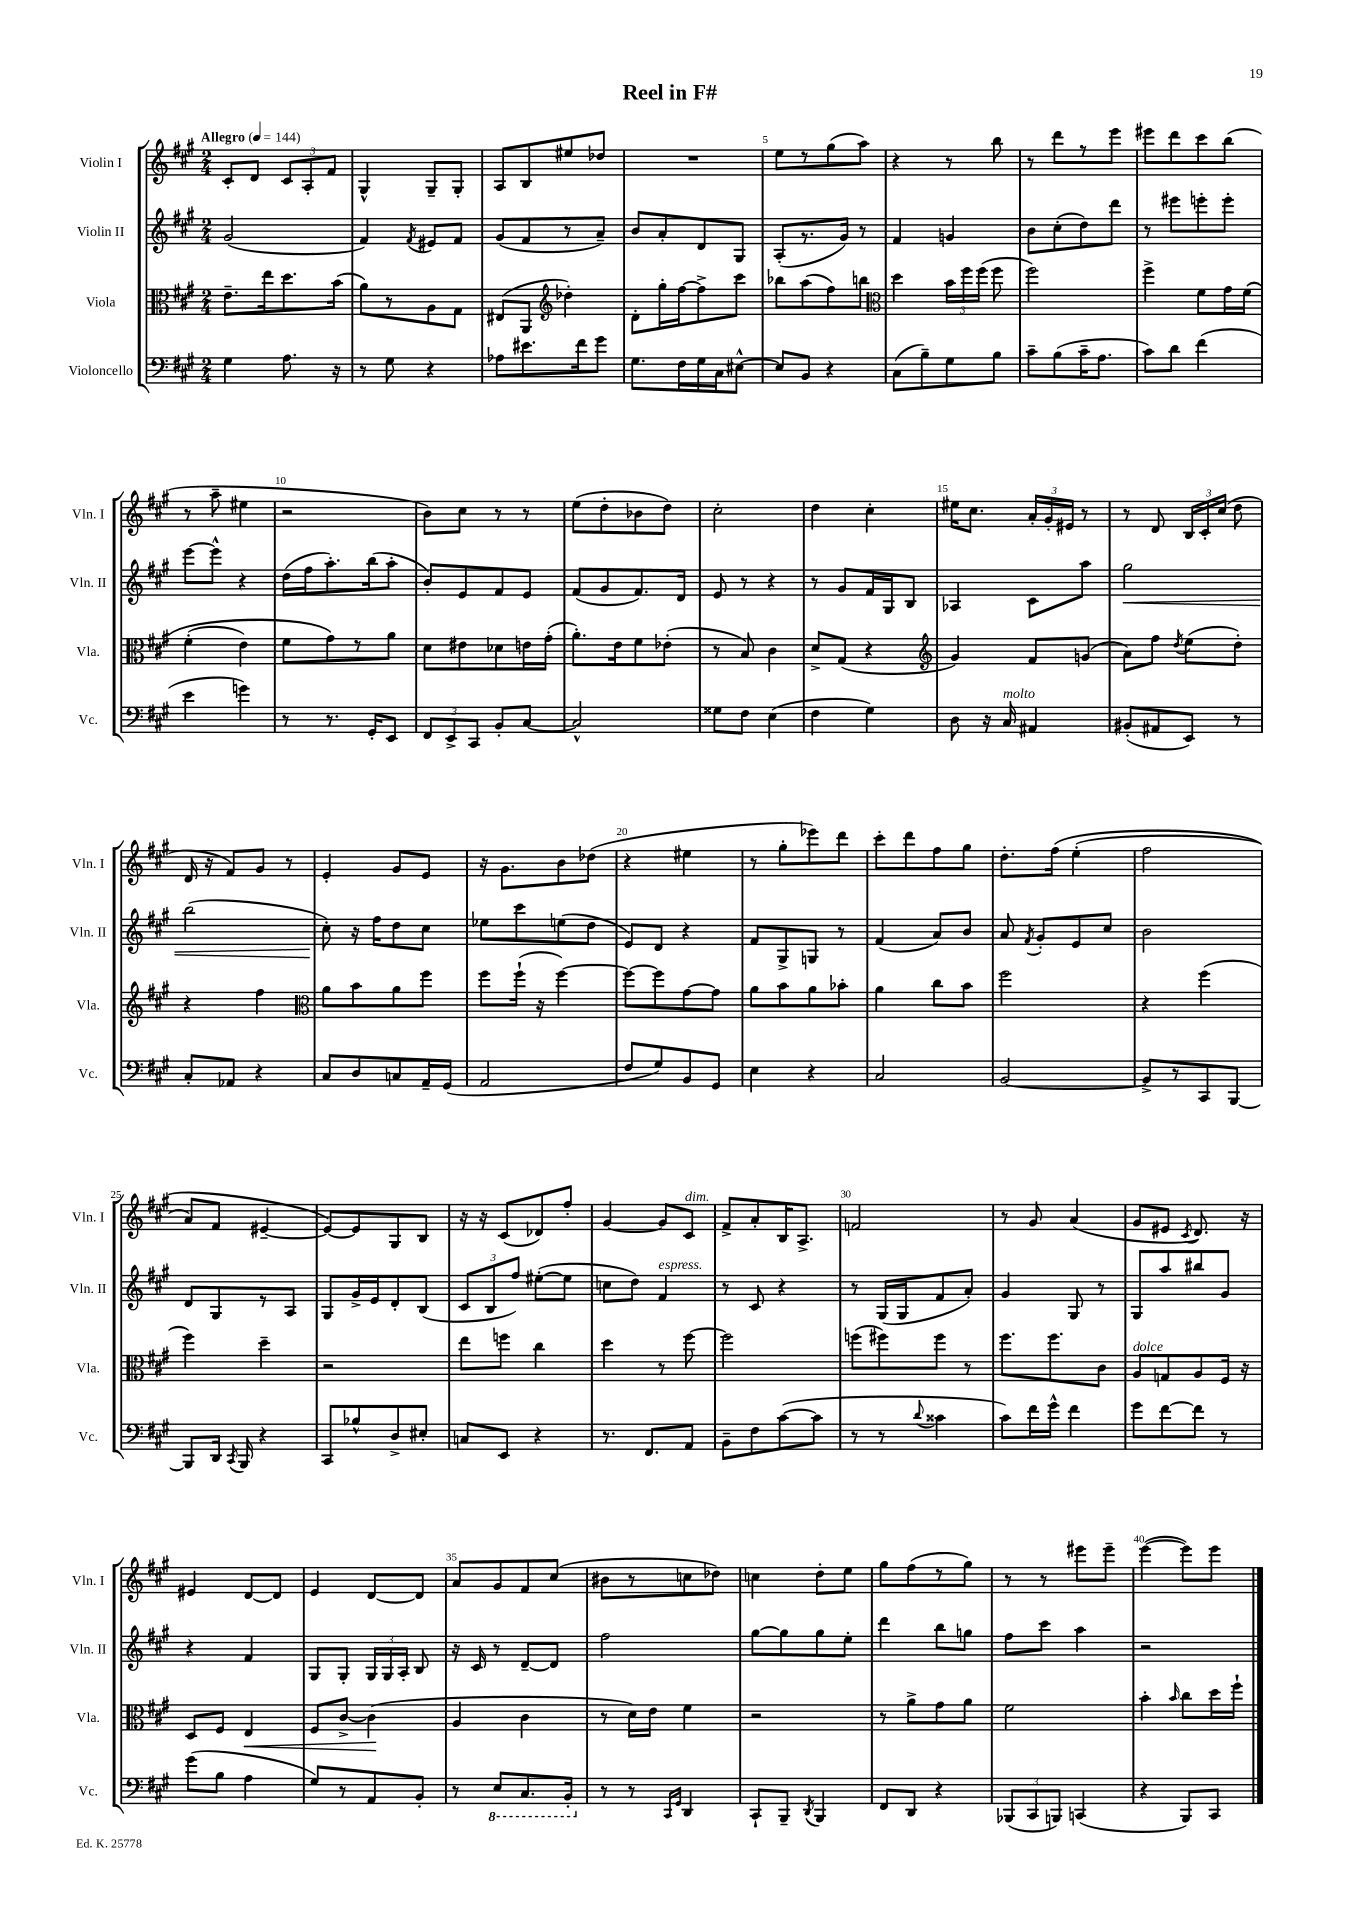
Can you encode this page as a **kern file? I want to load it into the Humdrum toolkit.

**kern	**kern	**kern	**kern
*staff4	*staff3	*staff2	*staff1
*clefF4	*clefC3	*clefG2	*clefG2
*k[f#c#g#]	*k[f#c#g#]	*k[f#c#g#]	*k[f#c#g#]
*M2/4	*M2/4	*M2/4	*M2/4
*MM144	*MM144	*MM144	*MM144
4G#\	8.e~\L	(2g#/	8c#'/L
.	.	.	8d/J
.	16ee\k	.	.
8.A\	8.dd\	.	12c#/L
.	.	.	12A'/
.	.	.	12f#/J
16r	(16b\Jk	.	.
=	=	=	=
8r	8a\L)	4f#/)	4G#^^/
8G#\	8r	.	.
.	.	8qf#/	.
4r	8A\	8e#/L	8G#~/L
.	8G#\J	8f#/J	8G#'/J
=	=	=	=
8A-\L	(8E#/L	(8g#/L	8A/L
8.e#\	8AA/J	8f#/	8B/
*	*clefG2	*	*
.	4dd-'\)	8r	8ee#/
16f#\k	.	.	.
8g#\J	.	8a~/J)	8dd-/J
=	=	=	=
8.G#\L	8d'\L	8b/L	2r
.	16gg#'\L	8a'/	.
16F#\L	[16ff#\J	.	.
16G#\	8ff#^\]	8d/	.
16C#\J	.	.	.
[8E#^^\J	8ccc#\J	8G#/J	.
=	=	=	=
8E#/]L	8bb-\L	(8A'/L	8ee\L
8BB/J	(8aa\	8.r	8r
4r	8ff#\)	.	(8gg#\
.	.	16g#/Jk)	.
.	8bb\J	8r	8aa\J)
=	=	=	=
*	*clefC3	*	*
(8C#\L	4dd\	4f#/	4r
8B~\)	.	.	.
8G#\	24b\LL	4g/	8r
.	24ff#\	.	.
.	(24ff#\JJ	.	.
8B\J	8ff#\	.	8bb\
=	=	=	=
8c#~\L	2ff#\)	8b\L	8r
(8B\	.	(8cc#'\	8ddd\L
16c#~\K	.	8dd\)	8r
8.A\J	.	.	.
.	.	8ddd\J	8eee\J
=	=	=	=
8c#\L)	4ff#^\	8r	8eee#\L
8d\J	.	8eee#\L	8ddd\
(4f#\	8f#\L	8eee'\	8ccc#\
.	16g#\L	8eee'\J	(8bb\J
.	&(16f#\JJ	.	.
=	=	=	=
4e\	(4f#'\	[8eee\L	8r
.	.	8eee^^\]J	8aa~\
4g\)	4e\)	4r	4ee#\
=	=	=	=
8r	8f#\L	(16dd\LL	2r
.	.	16ff#\J	.
8.r	8g#\&)	8.aa'\)	.
.	8r	.	.
16GG#'/LK	.	(16bb\k	.
8EE/J	8a\J	8aa'\J	.
=	=	=	=
12FF#/L	8d\L	8b'/L)	8b\L)
12EE^/	.	.	.
.	8e#\	8e/	8cc#\J
12CC#/J	.	.	.
8BB'/L	8d-\	8f#/	8r
[8C#/J	16e\L	8e/J	8r
.	(16g#'\JJ	.	.
=	=	=	=
2C#^^/]	8.a'\L)	(8f#/L	(8ee\L
.	.	8g#/	8dd'\
.	16e\k	.	.
.	8f#\	8.f#/)	8b-\
.	(8e-'\J	.	8dd\J)
.	.	16d/Jk	.
=	=	=	=
8G##\L	8r	8e/	2cc#'\
8F#\J	8B/)	8r	.
(4E\	4c#\	4r	.
=	=	=	=
4F#\	8d^/L	8r	4dd\
.	(8G#/J	8g#/L	.
4G#\)	4r	16f#/L	4cc#'\
.	.	16G#/J	.
.	.	8B/J	.
=	=	=	=
*	*clefG2	*	*
8D\	4g#/)	4A-/	16ee#\LK
.	.	.	8.cc#\J
16r	.	.	.
16C#/	.	.	.
4AA#/	8f#/L	8c#\L	24a'/LL
.	.	.	24g#'/
.	.	.	24e#/JJ
.	(8g/J	8aa\J	8r
=	=	=	=
(8BB#'/L	8a\L)	2gg#\	8r
8AA#/	8ff#\J	.	8d/
.	8qdd/	.	.
8EE/J)	(8ee\L	.	24B/LL
.	.	.	24c#'/
.	.	.	(24cc#/JJ
8r	8dd'\J)	.	8dd\
=	=	=	=
8C#'/L	4r	(2bb\	16d/
.	.	.	16r
8AA-/J	.	.	8f#/L)
4r	4ff#\	.	8g#/J
.	.	.	8r
=	=	=	=
*	*clefC3	*	*
8C#/L	8a\L	8cc#'\)	4e'/
8D/	8b\	16r	.
.	.	16ff#\LK	.
8C/	8a\	8dd\	8g#/L
16AA~/L	8ff#\J	8cc#\J	8e/J
(16GG#/JJ	.	.	.
=	=	=	=
2AA/	8ff#\L	8ee-\L	16r
.	.	.	8.g#\L
.	(16ff#`\Jk	8ccc#\	.
.	16r	.	.
.	[4ff#\)	(8ee\	8b\
.	.	8dd\J	(8dd-\J
=	=	=	=
8F#/L	8ff#\_L	8e/L)	4r
8G#/)	8ff#\]	8d/J	.
8BB/	[8g#\	4r	4ee#\
8GG#/J	8g#\]J	.	.
=	=	=	=
4E\	8a\L	8f#/L	8r
.	8b\	8G#^/	8gg#'\L
4r	8a\	8G/J	8eee-\)
.	8b-'\J	8r	8ddd\J
=	=	=	=
2C#/	4a\	(4f#/	8ccc#'\L
.	.	.	8ddd\
.	8cc#\L	8a/L)	8ff#\
.	8b\J	8b/J	8gg#\J
=	=	=	=
[2BB/	2ff#\	8a/	8.dd'\L
.	.	8qf#/	.
.	.	8g#'/L	.
.	.	.	&(16ff#\Jk
.	.	8e/	(4ee'\
.	.	8cc#/J	.
=	=	=	=
8BB^/]L	4r	2b\	2ff#\
8r	.	.	.
8CC#/	(4ff#\	.	.
[8BBB/J	.	.	.
=	=	=	=
8BBB/]L	4ff#\)	8d/L	8a/L)
16DD/Jk	.	8G#/	8f#/J
8qCC#/	.	.	.
16BBB/	.	.	.
4r	4dd~\	8r	[4e#~/
.	.	8A/J	.
=	=	=	=
8CC#/L	2r	8G#/L	8e#/_L&)
8B-^^/	.	16g#^/L	8e#/]
.	.	16e/J	.
8D^/	.	8d'/	8G#/
8E#'/J	.	(8B/J	8B/J
=	=	=	=
8C/L	8ee\L	12c#/L	16r
.	.	.	16r
.	.	12B/	.
8EE/J	8ff\J	.	(8c#/L
.	.	12ff#/J)	.
4r	4cc#\	([8ee#'\L	8d-/)
.	.	8ee#\]J	8ff#'/J
=	=	=	=
8.r	4dd\	8cc\L	[4g#/
.	.	8dd\J)	.
8.FF#/L	.	.	.
.	8r	4f#/	8g#/]L
8AA/J	[8ff#\	.	8c#/J
=	=	=	=
8BB~\L	2ff#\]	8r	8f#^/L
8F#\	.	8c#/	8a'/
([8c#\	.	4r	16B/K
.	.	.	8.A^/J
8c#\]J	.	.	.
=	=	=	=
8r	(8ff\L	8r	2f/
8r	8ff#\)	(16G#/LL	.
.	.	16G#/J	.
8qqd/	.	.	.
4c##\	8ff#\J	8f#/	.
.	8r	8a'/J)	.
=	=	=	=
8c#\L)	8.ff#\L	4g#/	8r
16f#\L	.	.	8g#/
16g#^^\JJ	8.ff#\	.	.
4f#\	.	8G#/	(4a/
.	8c#\J	8r	.
=	=	=	=
8g#\L	8A/L	8G#/L	8g#/L
[8f#\	8G/	8aa/	8e#/J
.	.	.	8qc#/
8f#\]J	8A/	8bb#/	8.d/)
8r	16F#/Jk	8g#/J	.
.	16r	.	16r
=	=	=	=
(8g#\L	8D/L	4r	4e#/
8B\J	8F#/J	.	.
4A\	4E/	4f#/	[8d/L
.	.	.	8d/]J
=	=	=	=
8G#/L)	8F#/L	8G#/L	4e/
8r	[8c#^/J	8G#'/J	.
8AA/	(4c#\]	24G#/LL	[8d/L
.	.	24G#/	.
.	.	24A'/JJ	.
8BB'/J	.	8B/	8d/]J
=	=	=	=
8r	4A/	16r	8a/L
.	.	16c#/	.
8EE/L	.	8r	8g#/
8.CC#/	4c#\	[8d~/L	8f#/
.	.	8d/]J	(8cc#/J
16BBB'/Jk	.	.	.
=	=	=	=
8r	8r	2ff#\	8b#\L
8r	16d\LL)	.	8r
.	16e\JJ	.	.
16qqCC#/LL	.	.	.
16qqGG#/JJ	.	.	.
4DD/	4f#\	.	8cc\
.	.	.	8dd-\J)
=	=	=	=
8CC#`/L	2r	[8gg#\L	4cc\
8BBB~/J	.	8gg#\]	.
8qDD/	.	.	.
4BBB/	.	8gg#\	8dd'\L
.	.	8ee'\J	8ee\J
=	=	=	=
8FF#/L	8r	4ddd\	8gg#\L
8DD/J	8a^\L	.	(8ff#\
4r	8g#\	8bb\L	8r
.	8a\J	8gg\J	8gg#\J)
=	=	=	=
(12BBB-/L	2f#\	8ff#\L	8r
12CC#/	.	.	.
.	.	8ccc#\J	8r
12BBB/J)	.	.	.
(4CC/	.	4aa\	8eee#\L
.	.	.	8eee#~\J
=	=	=	=
4r	4b'\	2r	([4eee\
.	16qqb/	.	.
8BBB/L)	8cc#\L	.	8eee\]L)
8CC#/J	16dd\L	.	8eee\J
.	16ff#`\JJ	.	.
==	==	==	==
*-	*-	*-	*-
